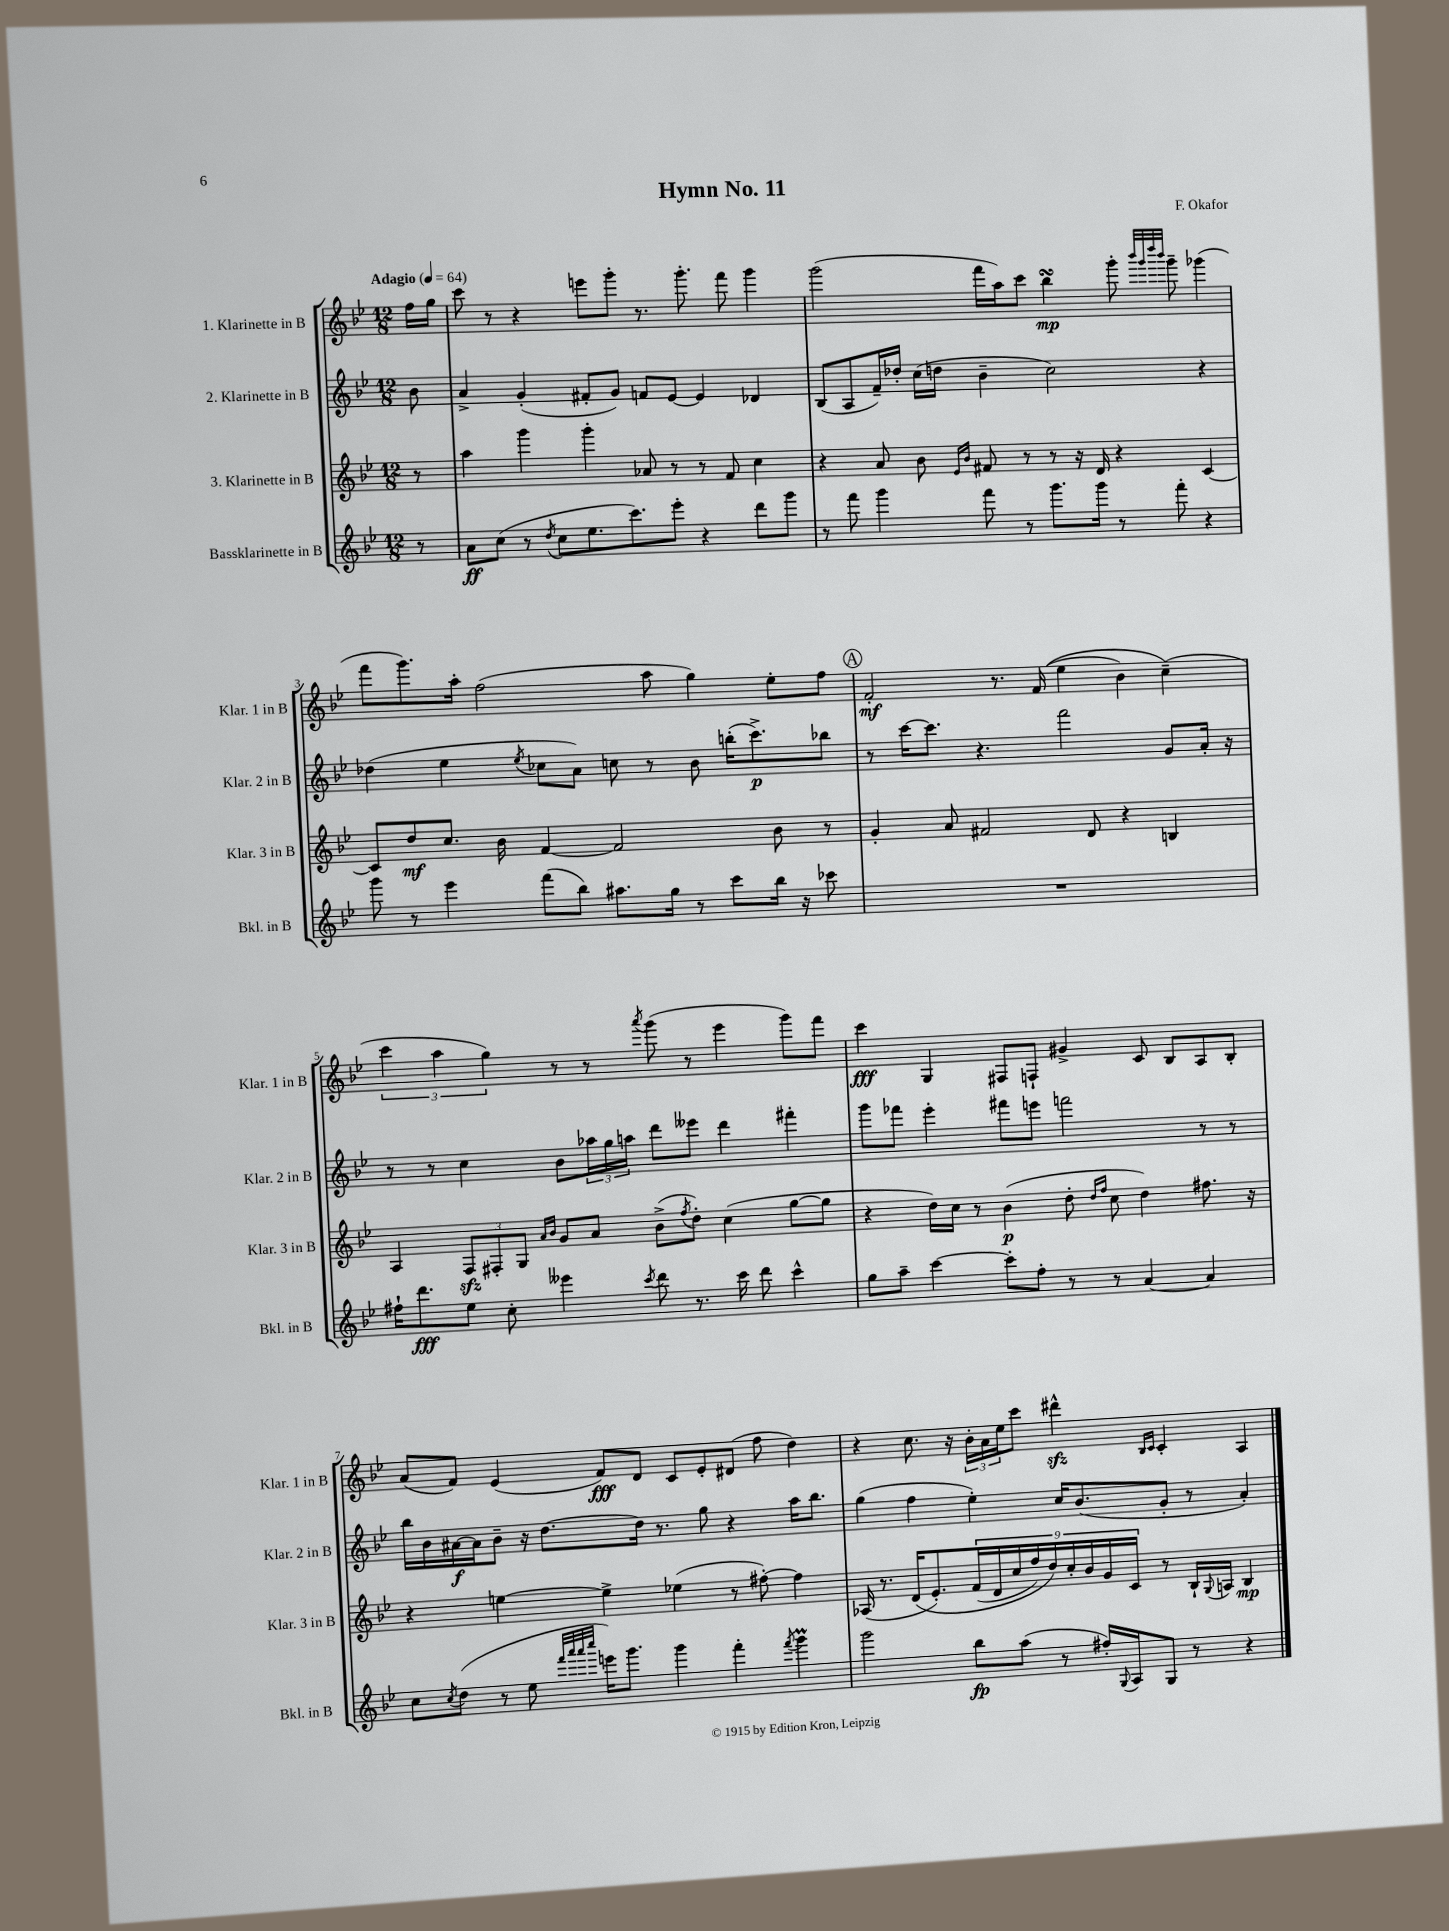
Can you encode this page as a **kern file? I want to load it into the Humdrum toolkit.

**kern	**dynam	**kern	**dynam	**kern	**dynam	**kern	**dynam
*part4	*part4	*part3	*part3	*part2	*part2	*part1	*part1
*staff4	*staff4	*staff3	*staff3	*staff2	*staff2	*staff1	*staff1
*I"Bassklarinette in B	*	*I"3. Klarinette in B	*	*I"2. Klarinette in B	*	*I"1. Klarinette in B	*
*I'Bkl. in B	*	*I'Klar. 3 in B	*	*I'Klar. 2 in B	*	*I'Klar. 1 in B	*
*clefG2	*	*clefG2	*	*clefG2	*	*clefG2	*
*k[b-e-]	*	*k[b-e-]	*	*k[b-e-]	*	*k[b-e-]	*
*M12/8	*	*M12/8	*	*M12/8	*	*M12/8	*
*MM64	*	*MM64	*	*MM64	*	*MM64	*
=	=	=	=	=	=	=	=
!	!	!	!	!	!	!LO:TX:a:B:t=Adagio	!
8r	.	8r	.	8b-\	.	16ff\LL	.
.	.	.	.	.	.	16gg\JJ	.
=1	=1	=1	=1	=1	=1	=1	=1
8a\L	ff	4aa\	.	4a^/	.	8ccc\	.
(8cc\J	.	.	.	.	.	8r	.
8r	.	4ggg\	.	(4g'/	.	4r	.
8qdd/	.	.	.	.	.	.	.
8cc\L	.	.	.	.	.	.	.
8.ee-\	.	4ggg'\	.	8f#X'/L	.	8eeen\L	.
.	.	.	.	8g/J)	.	8ggg'\J	.
8.ccc\)	.	.	.	.	.	.	.
.	.	8a-X/	.	8fn/L	.	8.r	.
8eee-'\J	.	8r	.	[8e-/J	.	.	.
.	.	.	.	.	.	8.ggg'\	.
4r	.	8r	.	4e-/]	.	.	.
.	.	8f/	.	.	.	8fff\	.
8ddd\L	.	4cc\	.	4d-X/	.	4ggg\	.
8ggg\J	.	.	.	.	.	.	.
=2	=2	=2	=2	=2	=2	=2	=2
8r	.	4r	.	(8B-/L	.	(2ggg\	.
8fff\	.	.	.	8A/	.	.	.
4ggg\	.	8a/	.	16f~/L)	.	.	.
.	.	.	.	16dd-X'/JJ	.	.	.
.	.	8b-\	.	(16cc\LL	.	.	.
.	.	.	.	16ddn\JJ	.	.	.
.	.	16qqe-/LL	.	.	.	.	.
.	.	16qqb-/JJ	.	.	.	.	.
8fff\	.	8f#X/	.	4b-~\	.	16fff\LL	.
.	.	.	.	.	.	16aa\J)	.
8r	.	8r	.	.	.	8ccc\J	.
8.ggg\L	.	8r	.	2cc\)	.	4bb-sSSs\	mp
.	.	16r	.	.	.	.	.
16ggg\Jk	.	16d/	.	.	.	.	.
8r	.	4r	.	.	.	8ggg'\	.
.	.	.	.	.	.	32qqbbb-/LLL	.
.	.	.	.	.	.	32qqggg/	.
.	.	.	.	.	.	32qqdddd/	.
.	.	.	.	.	.	32qqbbb-/JJJ	.
8fff'\	.	.	.	.	.	8ggg~\	.
4r	.	[4c/	.	4r	.	(4ggg-X\	.
!!LO:LB:g=z
=3	=3	=3	=3	=3	=3	=3	=3
8ggg\	.	8c/L]	.	(4dd-X\	.	8fff\L	.
8r	.	8dd/	mf	.	.	8.ggg\)	.
4eee-\	.	8.cc/J	.	4ee-\	.	.	.
.	.	.	.	.	.	16aa'\Jk	.
.	.	.	.	.	.	(2ff\	.
.	.	16b-\	.	.	.	.	.
.	.	.	.	8qee-/	.	.	.
(8fff\L	.	[4f/	.	8cc-X\L	.	.	.
8bb-\J)	.	.	.	8a\J)	.	.	.
8.aa#X\L	.	2f/]	.	8ccn\	.	.	.
.	.	.	.	8r	.	8aa\	.
16gg\Jk	.	.	.	.	.	.	.
8r	.	.	.	8b-\	.	4gg\)	.
8ccc\L	.	.	.	(16bbn'\KL	.	.	.
.	.	.	.	8.ccc^\)	p	.	.
16bb-\Jk	.	8b-\	.	.	.	8ee-'\L	.
16r	.	.	.	.	.	.	.
8ccc-X\	.	8r	.	8bb-X\J	.	8ff\J	.
!!LO:REH:place=s1:t=A
=4	=4	=4	=4	=4	=4	=4	=4
1.r	.	4g'/	.	8r	.	2f'/	mf
.	.	.	.	[16ccc\KL	.	.	.
.	.	.	.	8.ccc\J]	.	.	.
.	.	8a/	.	.	.	.	.
.	.	2f#X/	.	4.r	.	.	.
.	.	.	.	.	.	8.r	.
.	.	.	.	.	.	((16f/	.
.	.	.	.	2fff\	.	4ee-\	.
.	.	8d/	.	.	.	.	.
.	.	4r	.	.	.	4b-\)	.
.	.	4Bn/	.	8g/L	.	(4cc~\)	.
.	.	.	.	16a'/Jk	.	.	.
.	.	.	.	16r	.	.	.
!!LO:LB:g=z
=5	=5	=5	=5	=5	=5	=5	=5
16ff#X`\KL	.	4A/	.	8r	.	6ccc\	.
8.ddd\	fff	.	.	.	.	.	.
.	.	.	.	8r	.	.	.
.	.	.	.	.	.	6aa\	.
8ee-\J	.	12Fzz/L	.	4cc\	.	.	.
.	.	12F#X'/	.	.	.	6gg\)	.
8cc'\	.	.	.	.	.	.	.
.	.	12G/J	.	.	.	.	.
.	.	16qqa/LL	.	.	.	.	.
.	.	16qqb-/JJ	.	.	.	.	.
4eee--X\	.	8g/L	.	8b-\L	.	8r	.
.	.	8a/J	.	24aa-X\L	.	8r	.
.	.	.	.	24gg\	.	.	.
.	.	.	.	24aan\JJ	.	.	.
8qccc/	.	.	.	.	.	8qaaa/	.
8ddd\	.	(8b-^\L	.	8ddd\L	.	(8ggg\	.
.	.	8qff/	.	.	.	.	.
8.r	.	8dd'\J)	.	8eee--X\J	.	8r	.
.	.	(4cc\	.	4ddd\	.	4eee-\	.
16ccc\	.	.	.	.	.	.	.
8ddd\	.	.	.	.	.	.	.
4ccc^^\	.	[8gg\L	.	4fff#X'\	.	8ggg\L)	.
.	.	8gg\J]	.	.	.	8fff\J	.
=6	=6	=6	=6	=6	=6	=6	=6
8gg\L	.	4r	.	8ggg\L	.	4ccc\	fff
8aa~\J	.	.	.	8fff-X\J	.	.	.
[4ccc\	.	16dd\LL)	.	4eee-'\	.	4G/	.
.	.	16cc\JJ	.	.	.	.	.
.	.	8r	.	.	.	.	.
8ccc'\L]	.	(4b-\	p	8fff#X\L	.	8F#X/L	.
8ff'\J	.	.	.	8eeen\J	.	8Fn`/J	.
8r	.	8dd'\	.	2fffn\	.	4g#X^/	.
.	.	16qqdd/LL	.	.	.	.	.
.	.	16qqff/JJ	.	.	.	.	.
8r	.	8cc\	.	.	.	.	.
[4a/	.	4dd\)	.	.	.	8c/	.
.	.	.	.	.	.	8B-/L	.
4a/]	.	8.ff#X\	.	8r	.	8A/	.
.	.	.	.	8r	.	8B-'/J	.
.	.	16r	.	.	.	.	.
!!LO:LB:g=z
=7	=7	=7	=7	=7	=7	=7	=7
8cc\L	.	4r	.	16bb-\LL	.	(8a/L	.
.	.	.	.	16b-\	.	.	.
8qcc/	.	.	.	.	.	.	.
(8dd\J	.	.	.	[16a#X\	f	8f/J)	.
.	.	.	.	16a#\J]	.	.	.
8r	.	[4een\	.	8b-~\J	.	(4e-/	.
8ee-\	.	.	.	16r	.	.	.
.	.	.	.	[8.dd\L	.	.	.
32qqfff/LLL	.	.	.	.	.	.	.
32qqaaa/	.	.	.	.	.	.	.
32qqaaa/	.	.	.	.	.	.	.
32qqcccc/JJJ	.	.	.	.	.	.	.
16eeen\KL)	.	4ee^\]	.	.	.	8f/L)	fff
8.ggg\J	.	.	.	.	.	.	.
.	.	.	.	16dd\Jk]	.	8d/J	.
.	.	.	.	8.r	.	.	.
4ggg\	.	(4ee-X\	.	.	.	8c/L	.
.	.	.	.	8gg\	.	8e-'/	.
4fff'\	.	8r	.	4r	.	(8d#X/J	.
.	.	[8ff#X'\)	.	.	.	8ff\	.
8qfff/	.	.	.	.	.	.	.
4gggM\	.	4ff#\]	.	16aa\KL	.	4dd\)	.
.	.	.	.	8.bb-\J	.	.	.
=8	=8	=8	=8	=8	=8	=8	=8
2ggg\	.	(16A-X/	.	(4gg\	.	4r	.
.	.	8.r	.	.	.	.	.
.	.	(16d/KL	.	4ff\	.	8.cc\	.
.	.	8.e-'/)	.	.	.	.	.
.	.	.	.	.	.	16r	.
8bb-\L	fp	(18f/L	.	4ee-'\)	.	24b-'\LL	.
.	.	.	.	.	.	24a\	.
.	.	18d/	.	.	.	.	.
.	.	.	.	.	.	24ee-\J	.
.	.	18cc/	.	.	.	.	.
(8aa\J	.	.	.	.	.	8ccc\J	.
.	.	18ff/)	.	.	.	.	.
.	.	18dd/)	.	.	.	.	.
8r	.	.	.	16cc/KL	.	4ddd#Xzz^^\	.
.	.	18cc'/	.	.	.	.	.
.	.	.	.	(8.b-/	.	.	.
.	.	18b-/	.	.	.	.	.
16ff#X'/LL)	.	.	.	.	.	.	.
.	.	18g/	.	.	.	.	.
8qqG/	.	.	.	.	.	.	.
16A/J	.	.	.	.	.	.	.
.	.	18c/JJ	.	.	.	.	.
.	.	.	.	.	.	16qqB-/LL	.
.	.	.	.	.	.	16qqc/JJ	.
8G/J	.	8r	.	8g'/J	.	4c'/	.
8r	.	16B-`/LL	.	8r	.	.	.
.	.	8qqG/	.	.	.	.	.
.	.	16An/JJ	.	.	.	.	.
4r	.	4B-/	mp	4a'/)	.	4A/	.
==	==	==	==	==	==	==	==
*-	*-	*-	*-	*-	*-	*-	*-
